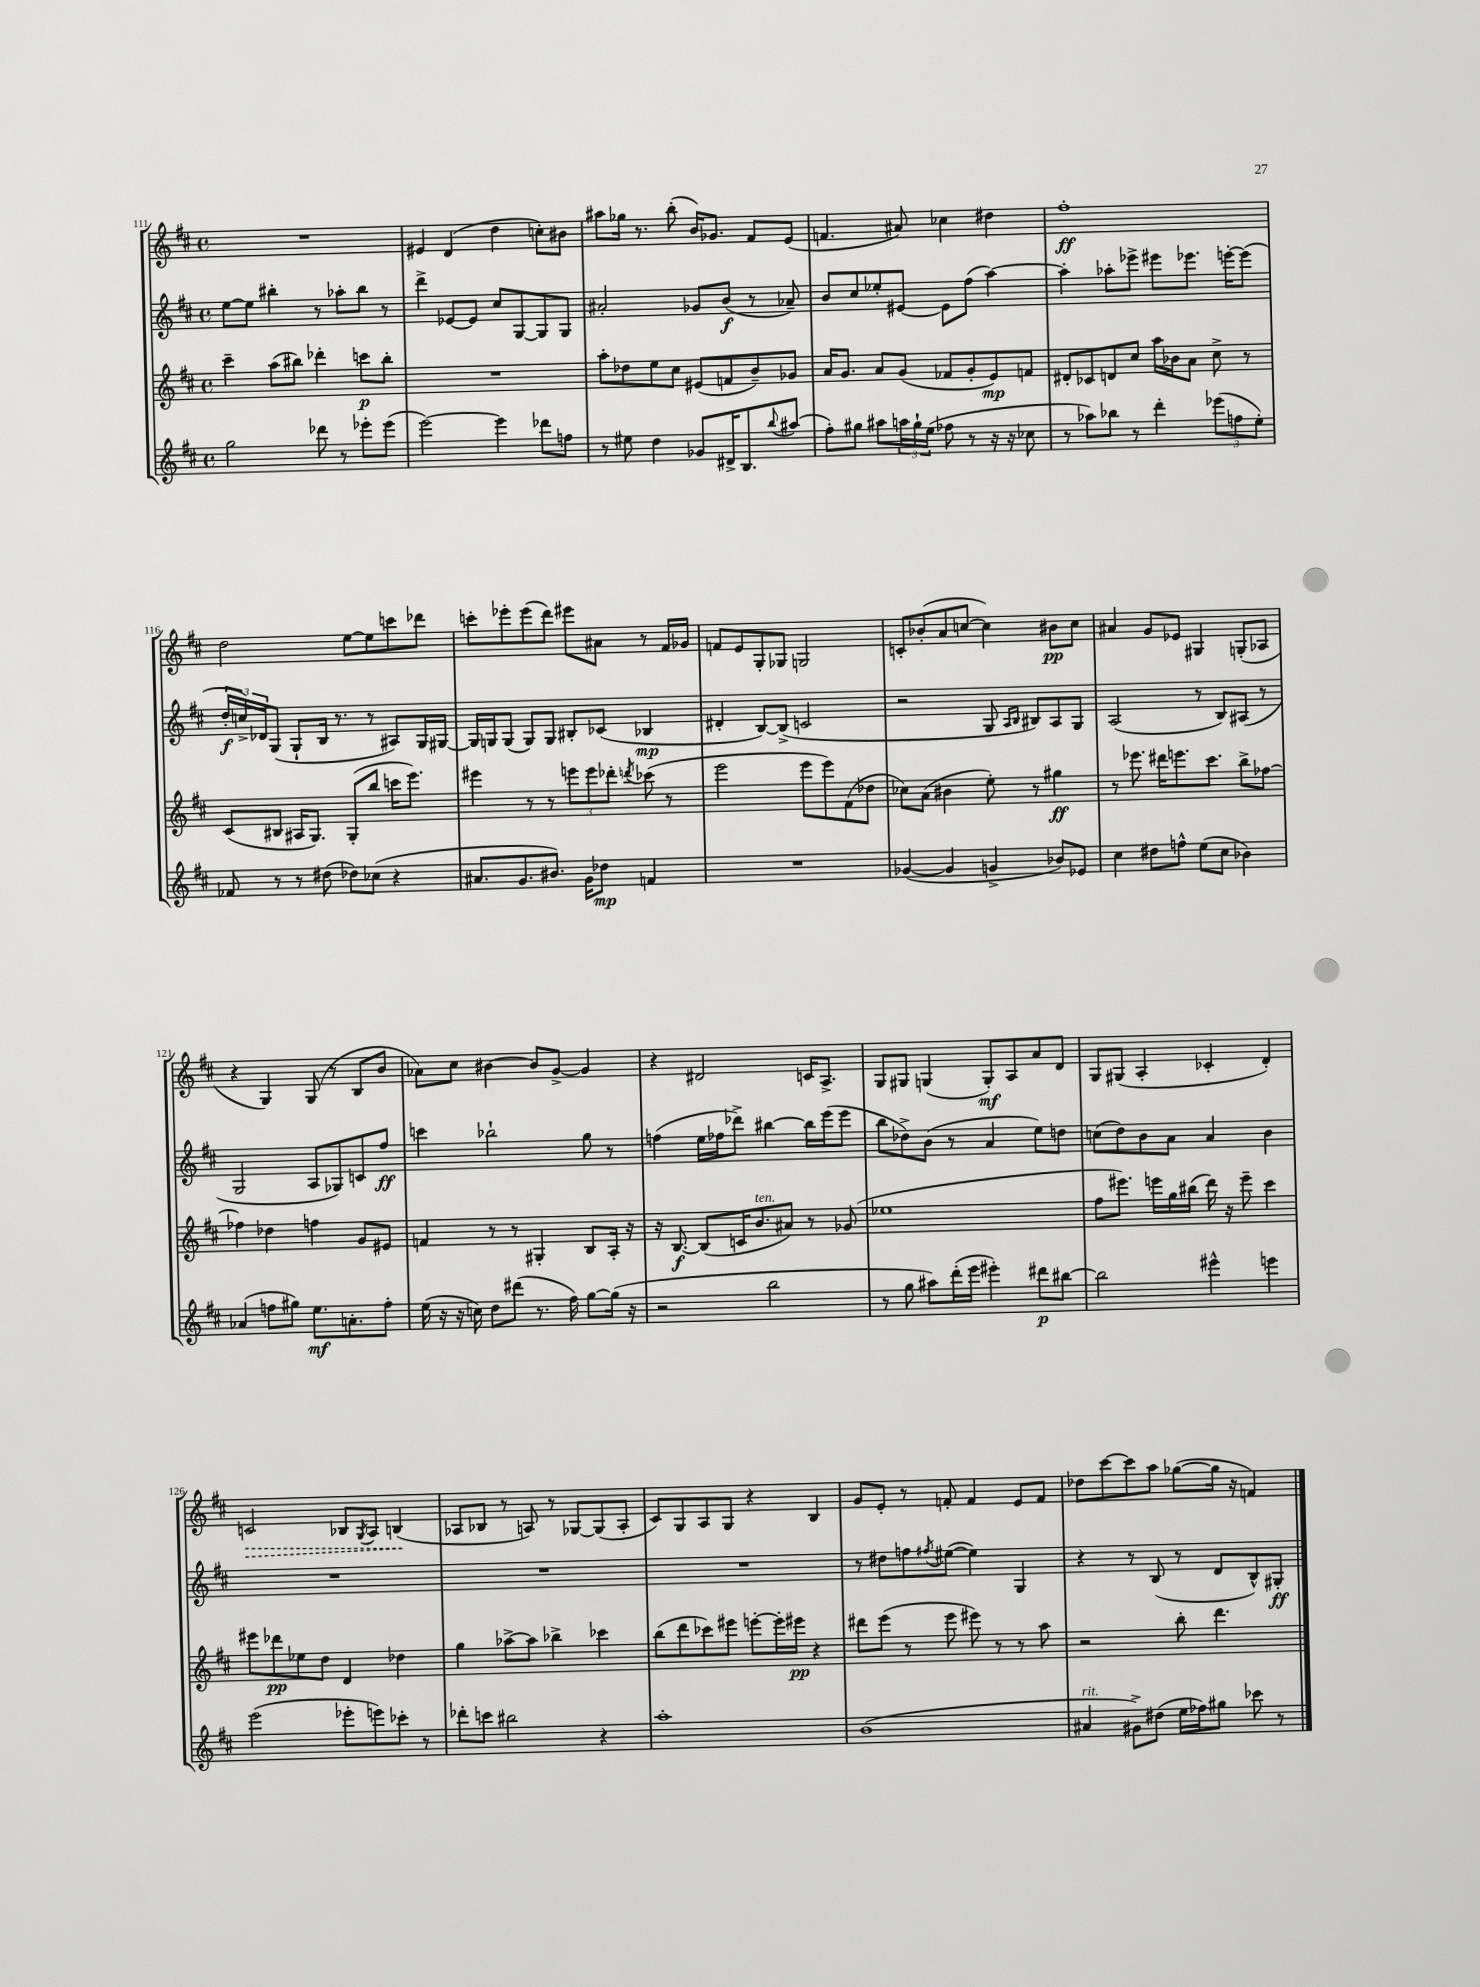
<<
\new StaffGroup <<
\new Staff = "s0" {
    \clef treble \key d \major \defaultTimeSignature \time 4/4
    R1 |
    eis'4 d'4( d''4 c''8-.) bis'8 |
    ais''8 ges''16 r8. b''8-.( b'16) ges'8. fis'8 e'8( |
    f'4. ais'8) ces''4 dis''4 |
    fis''1-.\ff |
    d''2 e''8~ e''8 c'''8 des'''8 |
    c'''8-. ees'''8-. ees'''8( d'''8) eis'''8 ais'8 r8 fis'16 ges'16 |
    f'8 e'8 g8-. ges8 g2 |
    c'8-. bes'8-.( a'8 c''8~ c''4) bis'8\pp c''8 |
    ais'4 g'8 ees'8 gis4 g8-.( aes8 |
    r4 g4) g8( r8 b8 b'8 |
    aes'8) cis''8 bis'4~ bis'8 g'8~-> g'4 |
    r4 dis'2 c'16 a8.-> |
    g8 gis8 g4( g8-.\mf) a8 a'8 d'8 |
    g8 gis8( a4-. ces'4-. d'4-.) |
    \once \override Hairpin.style = #'dashed-line c'2\> bes8 \acciaccatura { g8 } a8 b4\!( |
    aes8 bes8 r8 a8) r8 ges8~ ges8( a8-. |
    cis'8) g8 a8 g8 r4 b4 |
    g'8 e'8-. r8 f'8-. f'4 e'8 f'8 |
    des''8 cis'''8~ cis'''8 a''8 ges''8~( ges''16 r16 f'4) \bar "|." |
}
\new Staff = "s1" {
    \clef treble \key d \major \defaultTimeSignature \time 4/4
    e''8~ e''8 bis''4-. r8 aes''8-. bis''8 r8 |
    d'''4-> ees'8~ ees'8 cis''8 g8~ g8 g8 |
    ais'2-. ges'8 b'8\f( r8 aes'8--) |
    b'8 cis''8 ees''8-. eis'8~ eis'8 fis''8( a''4~) |
    a''4-. aes''8-. ees'''8-> eis'''8 ees'''8. e'''16~-. e'''8( |
    \tuplet 3/2 { d''16-.\f c''16->) des'16 } g8( g8-! b16 r8. r8 ais8) g16 gis16~ |
    gis16 g16 g8( g8) g8 bis8-. ces'8( bes4\mp |
    dis'4-. b8~) b8->( c'2 |
    r2 g8 \grace { a16 b16 } bis8) a8 g8 |
    a2( r8 b8) ais8( r8 |
    g2 a8 ges8) c'8 fis''8\ff |
    c'''4 bes''2-! g''8 r8 |
    f''4( e''16 fes''16 des'''8->) bis''4~ bis''16 e'''16( e'''8 |
    b''8 des''8->) b'8( r8 a'4 e''8) d''8 |
    c''8( d''8) b'8 a'8 a'4 b'4 |
    R1 |
    R1 |
    R1 |
    r8 dis''8 f''8 \acciaccatura { fis''8 } eis''8~( eis''4) g4 |
    r4 r8 b8( r8 d'8 b8-^) gis8-.\ff \bar "|." |
}
\new Staff = "s2" {
    \clef treble \key d \major \defaultTimeSignature \time 4/4
    cis'''4-- a''8( bis''8) des'''4-. c'''8\p bis''8-. |
    R1 |
    a''8-. des''8 e''8 cis''8 eis'8( f'8 b'8--) ges'8 |
    a'16 g'8. a'8 g'8( fes'8 g'8-. e'8\mp) f'8 |
    dis'8-. ces'8 d'8 cis''8 a''16 bes'16 a'8 cis''8-> r8 |
    cis'8( bis8 ais16 g8.) g8-.( b''8 c'''16 e'''8.) |
    eis'''4 r8 r8 \tuplet 3/2 { e'''8 e'''8 des'''8-. } \acciaccatura { d'''8 } ces'''8( r8 |
    e'''2 e'''8 e'''8) fis'8( des''8 |
    ces''8) a'8( bis'4 e''8-.) r8 gis''4\ff |
    r8 ees'''8. dis'''16 e'''8. cis'''8. b''8-> fes''8~ |
    fes''4 des''4 f''4 g'8 eis'8 |
    f'4 r8 r8 gis4-. b8 a16-. r16 |
    r16 b8.~\f b8( c'16 b'8.^\markup { \italic "ten." } ais'8) r8 ges'8( |
    ees''1 |
    fis''8 eis'''8.) e'''16 g''16 bis''16( d'''16) r16 e'''8-- cis'''4 |
    eis'''8 des'''8\pp ees''8 d''8 d'4 des''4 |
    g''4 aes''8~-> aes''8 bes''4-> ces'''4 |
    b''8( d'''8 ces'''8) eis'''8 e'''8~-. e'''16-. eis'''16\pp r4 |
    dis'''8 e'''8( r8 e'''8 eis'''8) r8 r8 a''8 |
    r2 b''8-. d'''4. \bar "|." |
}
\new Staff = "s3" {
    \clef treble \key d \major \defaultTimeSignature \time 4/4
    g''2 des'''8 r8 ees'''8-. ees'''8( |
    e'''2~) e'''4 des'''8 f''8 |
    r8 eis''8 d''4 ges'8 dis'16-> b8. \appoggiatura { b''8 } ais''8( |
    fis''8-.) gis''8 ais''8 \tuplet 3/2 { a''16 gis''16-! e''16( } fes''8 r8 r16 r16 ces''8 |
    r8 aes''8) bes''8 r8 d'''4-. \tuplet 3/2 { ees'''8( f''8 e''8-.) } |
    fes'8 r8 r8 dis''8( des''8) ces''8( r4 |
    ais'8. g'8. bis'8.) g'16 des''8\mp f'4 |
    R1 |
    ges'4~( ges'4 g'4-> bes'8) ees'8 |
    cis''4 dis''8 f''8-^ e''8( cis''8 bes'4) |
    aes'4( f''8 gis''8) e''8.\mf a'8.-. f''8-. |
    e''16( r16 r16 c''16) d''8 dis'''8( r8. fis''16) g''8~ g''16( r16 |
    r2 b''2 |
    r8 g''8 ais''8) d'''16-.( e'''16 eis'''4-.) dis'''8\p bis''8~ |
    bis''2 eis'''4-^ e'''4 |
    e'''2( ees'''8-. e'''8) ces'''8-. r8 |
    des'''8-. c'''8 bis''2 r4 |
    a''1-. |
    b'1( |
    ais'4^\markup { \italic "rit." } gis'8->) dis''8( e''16 fes''16) gis''8 ces'''8 r8 \bar "|." |
}
>>
>>
\layout { \context { \Score currentBarNumber = #111 } }
